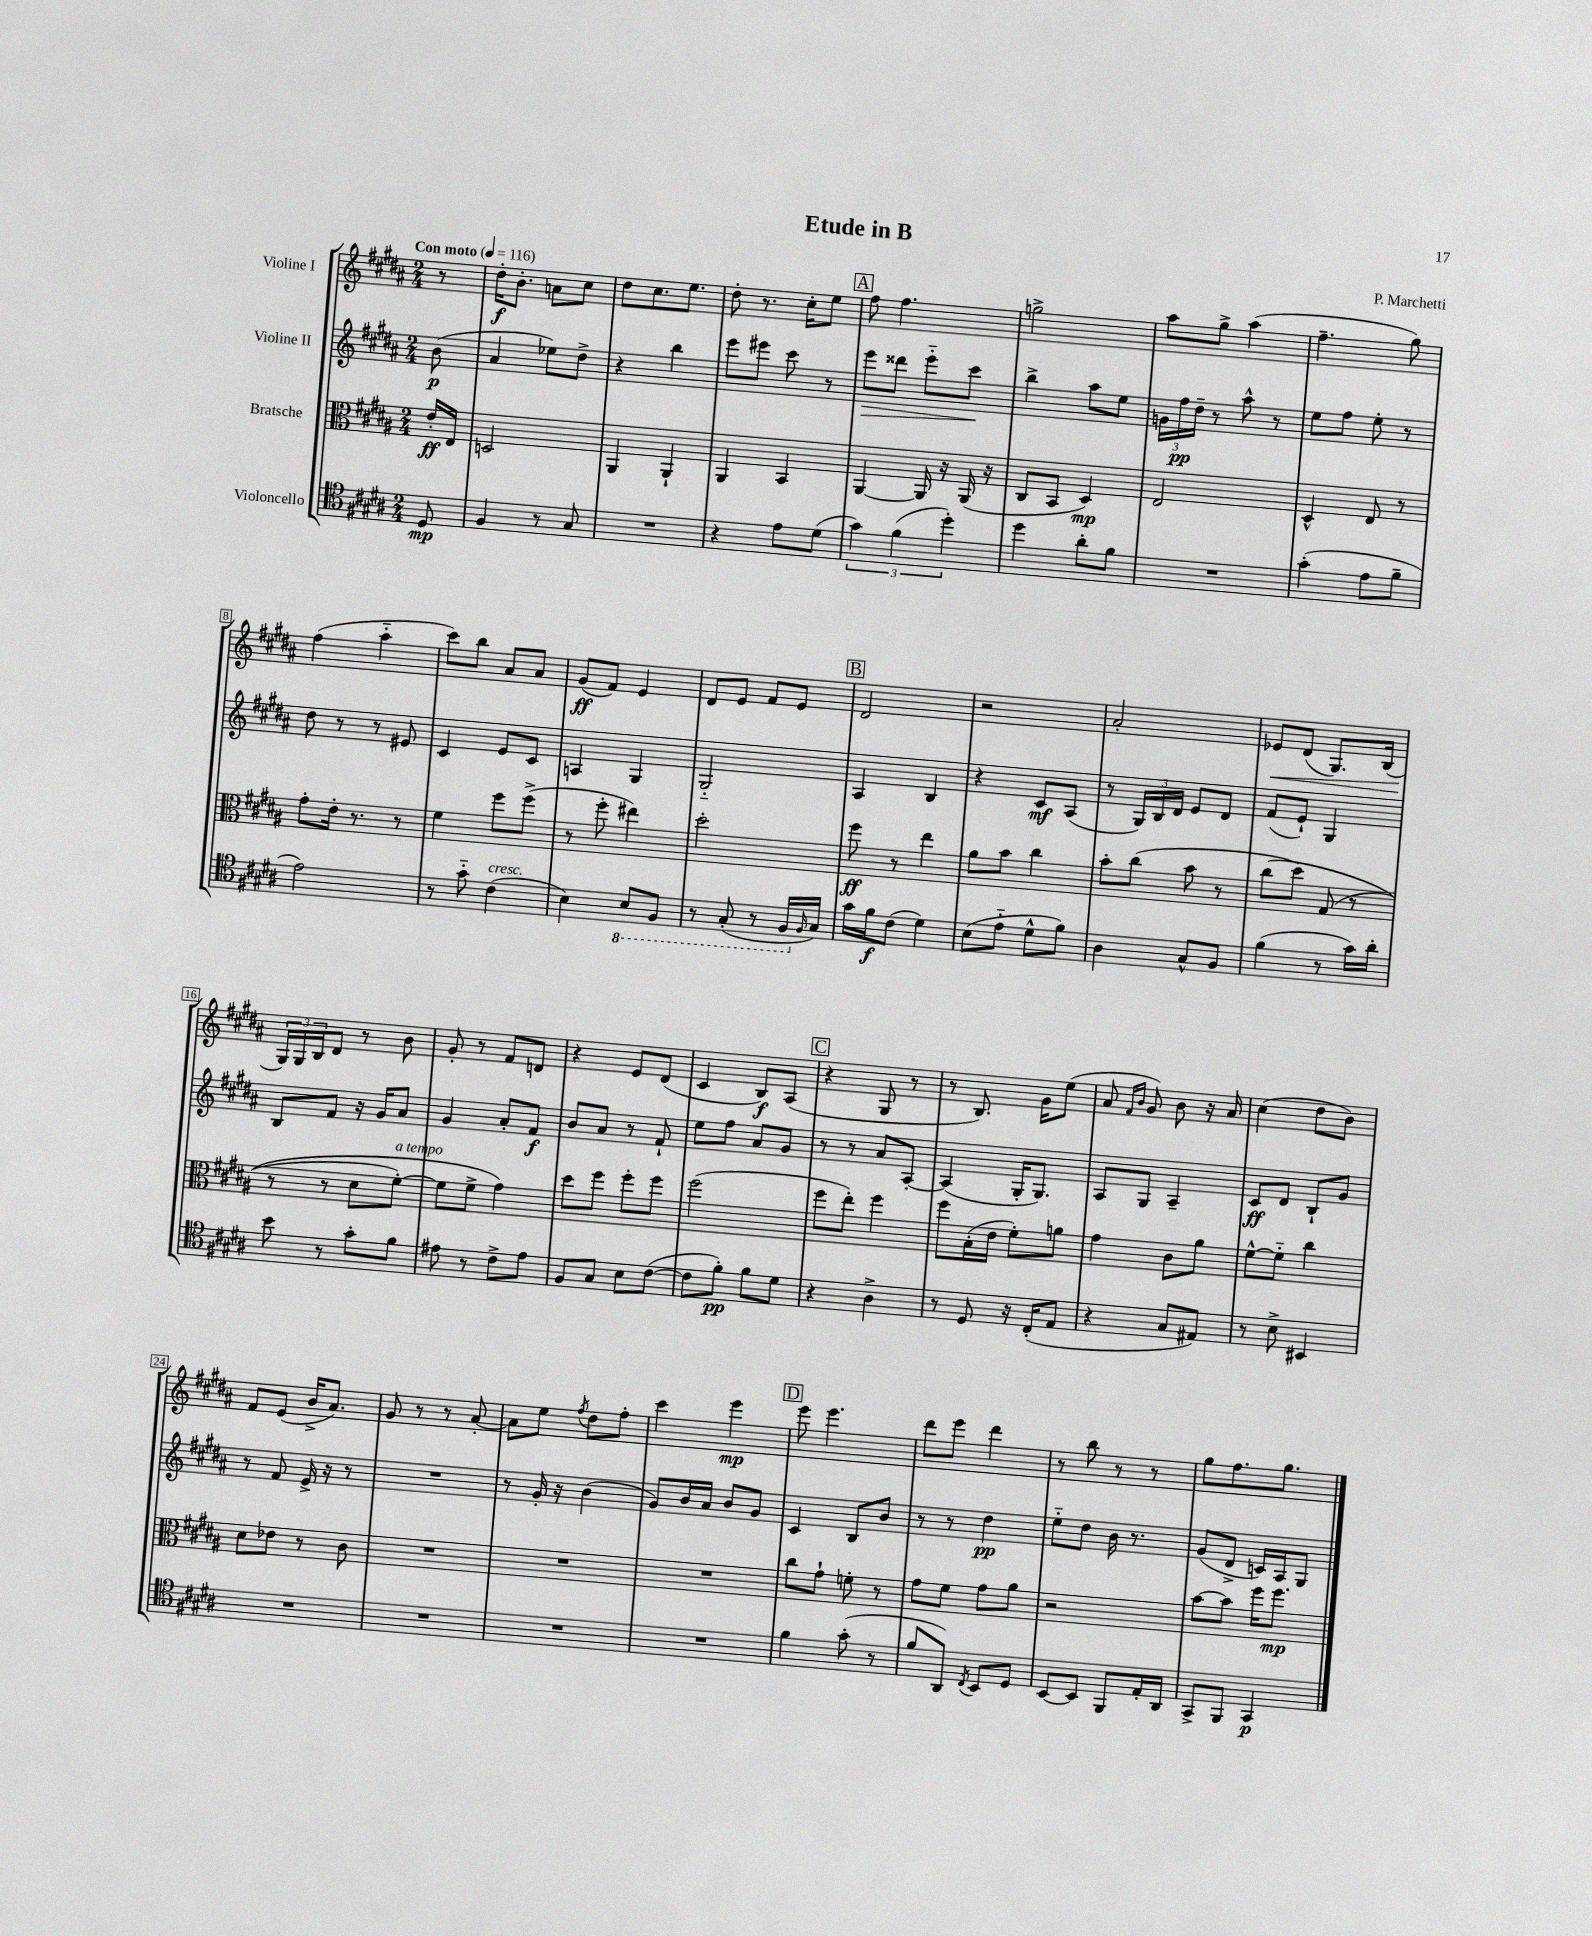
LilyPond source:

\header { title = "Etude in B" composer = "P. Marchetti" }
<<
\new StaffGroup <<
\new Staff = "s0" \with { instrumentName = "Violine I" } {
    \clef treble \key b \major \numericTimeSignature \time 2/4 \partial 8 \tempo "Con moto" 4 = 116
    r8 |
    dis''16-.\f b'8.-. a'8 cis''8 |
    dis''8 cis''8. e''8. |
    dis''8-. r8. cis''16-. e''8 |
    \mark \markup { \box "A" } fis''8 fis''4. |
    g''2-> |
    ais''8 gis''8-> ais''4( |
    fis''4.-- gis''8) |
    fis''4( ais''4-_ |
    cis'''8) b''8 ais'8 ais'8 |
    gis'8\ff( fis'8) e'4 |
    dis'8 e'8 fis'8 e'8 |
    \mark \markup { \box "B" } dis'2 |
    r2 |
    ais'2-. |
    ees'8\< dis'8( gis8.) b16( |
    \tuplet 3/2 { gis16\!) gis16 b16 } dis'8 r8 b'8 |
    gis'8-. r8 fis'8 d'8 |
    r4 e'8 dis'8( |
    cis'4 b8\f) ais8( |
    \mark \markup { \box "C" } r4 gis8 r8 |
    r8 b8.) gis'16 e''8( |
    ais'8 \grace { fis'16 b'16 } gis'8) b'8 r16 ais'16 |
    cis''4( dis''8 b'8) |
    fis'8 e'8( b'16-> ais'8.) |
    gis'8 r8 r8 ais'8~-. |
    ais'8 e''8 \acciaccatura { fis''8 } dis''8 fis''8-. |
    cis'''4 e'''4\mp |
    \mark \markup { \box "D" } e'''8 e'''4. |
    dis'''8 e'''8 dis'''4 |
    r8 b''8 r8 r8 |
    gis''8 fis''8. gis''8. \bar "|." |
}
\new Staff = "s1" \with { instrumentName = "Violine II" } {
    \clef treble \key b \major \numericTimeSignature \time 2/4 \partial 8
    b'8\p( |
    ais'4 ees''8) dis''8-> |
    r4 b''4 |
    e'''8 eis'''8 cis'''8 r8 |
    \mark \markup { \box "A" } e'''8\> disis'''8 e'''8-_ cis'''8\! |
    b''4-> ais''8 e''8 |
    \tuplet 3/2 { g'16 fis''16\pp dis''16-- } r8 ais''8-^ r8 |
    e''8 fis''8 e''8-. r8 |
    dis''8 r8 r8 eis'8 |
    cis'4 e'8 cis'8 |
    a4 gis4 |
    gis2-_ |
    \mark \markup { \box "B" } ais4 b4 |
    r4 cis'8\mf ais8( |
    r8 \tuplet 3/2 { gis16) b16 dis'16 } e'8 dis'8 |
    fis'8( e'8-!) gis4 |
    b8 fis'8 r16 gis'16 ais'8 |
    gis'4 ais'8-. fis'8\f |
    b'8 ais'8 r8 fis'8-! |
    e''8 fis''8 ais'8 gis'8 |
    \mark \markup { \box "C" } r8 r8 ais'8 ais8~-. |
    ais4( gis16-. gis8.) |
    ais8 gis8 ais4-- |
    cis'8\ff dis'8 b8-! gis'8 |
    r8 fis'8 e'16-> r16 r8 |
    R2 |
    r8 gis'16-. r16 b'4( |
    gis'8) b'16 ais'16 b'8 gis'8 |
    \mark \markup { \box "D" } cis'4 b8 b'8 |
    r8 r8 dis''4\pp |
    e''8-_ dis''8 b'16 r8. |
    gis'8( dis'8-> c'16) ais16 gis8 \bar "|." |
}
\new Staff = "s2" \with { instrumentName = "Bratsche" } {
    \clef alto \key b \major \numericTimeSignature \time 2/4 \partial 8
    e'16-.\ff e16 |
    d2 |
    ais,4 ais,4-! |
    ais,4 b,4 |
    \mark \markup { \box "A" } ais,4~ ais,16 r16 ais,16( r16 |
    cis8 b,8 dis4\mp) |
    e2 |
    dis4-^ e8 r8 |
    gis'8-. e'16-. r8. r8 |
    fis'4 fis''8 fis''8->( |
    r8 fis''8-. eis''4) |
    dis''2-. |
    \mark \markup { \box "B" } fis''8\ff r8 e''4 |
    ais'8 b'8 cis''4 |
    b'8-. cis''8( b'8 r8 |
    cis''8\( dis''8) gis8( r8 |
    r8 r8 dis'8 fis'8~-.^\markup { \italic "a tempo" }) |
    fis'8 fis'8-> gis'4\) |
    dis''8 fis''8 fis''8-. fis''8 |
    fis''2( |
    \mark \markup { \box "C" } fis''8 e''8-.) fis''4 |
    fis''8 b16-.( e'16 fis'8-.) a'8 |
    gis'4 cis'8 ais'8 |
    fis'8~-^ fis'8-_ cis''4 |
    dis'8 ees'8 r8 cis'8 |
    R2 |
    R2 |
    R2 |
    \mark \markup { \box "D" } cis''8 gis'8-! f'8-. r8 |
    gis'8 fis'8 gis'8 ais'8 |
    r2 |
    b'8~ b'8 fis''16 fis''8.\mp \bar "|." |
}
\new Staff = "s3" \with { instrumentName = "Violoncello" } {
    \clef tenor \key b \major \numericTimeSignature \time 2/4 \partial 8
    dis8\mp |
    fis4 r8 gis8 |
    R2 |
    r4 e'8 dis'8( |
    \mark \markup { \box "A" } \tuplet 3/2 { gis'4) fis'4( dis''4-.) } |
    dis''4 ais'8-. fis'8 |
    R2 |
    gis'4-.( e'8 fis'8-- |
    e'2) |
    r8 gis'8-_ cis'4^\markup { \italic "cresc." }( |
    b4) \ottava #-1 b,8 fis,8 |
    r8 gis,8-.( r8 fis,16 \ottava #0 \grace { fis16 } gis16) |
    \mark \markup { \box "B" } gis'16 fis'16\f cis'8( dis'4) |
    b8( e'8-_ dis'8-^ fis'8) |
    ais4 gis8-^ fis8 |
    fis'4( r8 gis'16) ais'16-. |
    b'8 r8 gis'8-. fis'8 |
    eis'8 r8 cis'8-> eis'8 |
    fis8 gis8 b8 cis'8~( |
    cis'8 fis'8-.\pp) fis'8 dis'8 |
    \mark \markup { \box "C" } r4 ais4-> |
    r8 dis8 r16 cis16-.( e8 |
    r4 gis8 eis8) |
    r8 b8-> bis,4 |
    R2 |
    R2 |
    R2 |
    R2 |
    \mark \markup { \box "D" } fis'4 gis'8-.( r8 |
    fis'8 ais,8) \acciaccatura { cis8 } b,8 dis8 |
    b,8~ b,8 fis,8 e16-. ais,16 |
    gis,8-> fis,8 gis,4\p \bar "|." |
}
>>
>>
\layout { \context { \Score \override BarNumber.stencil = #(make-stencil-boxer 0.1 0.3 ly:text-interface::print) } }
